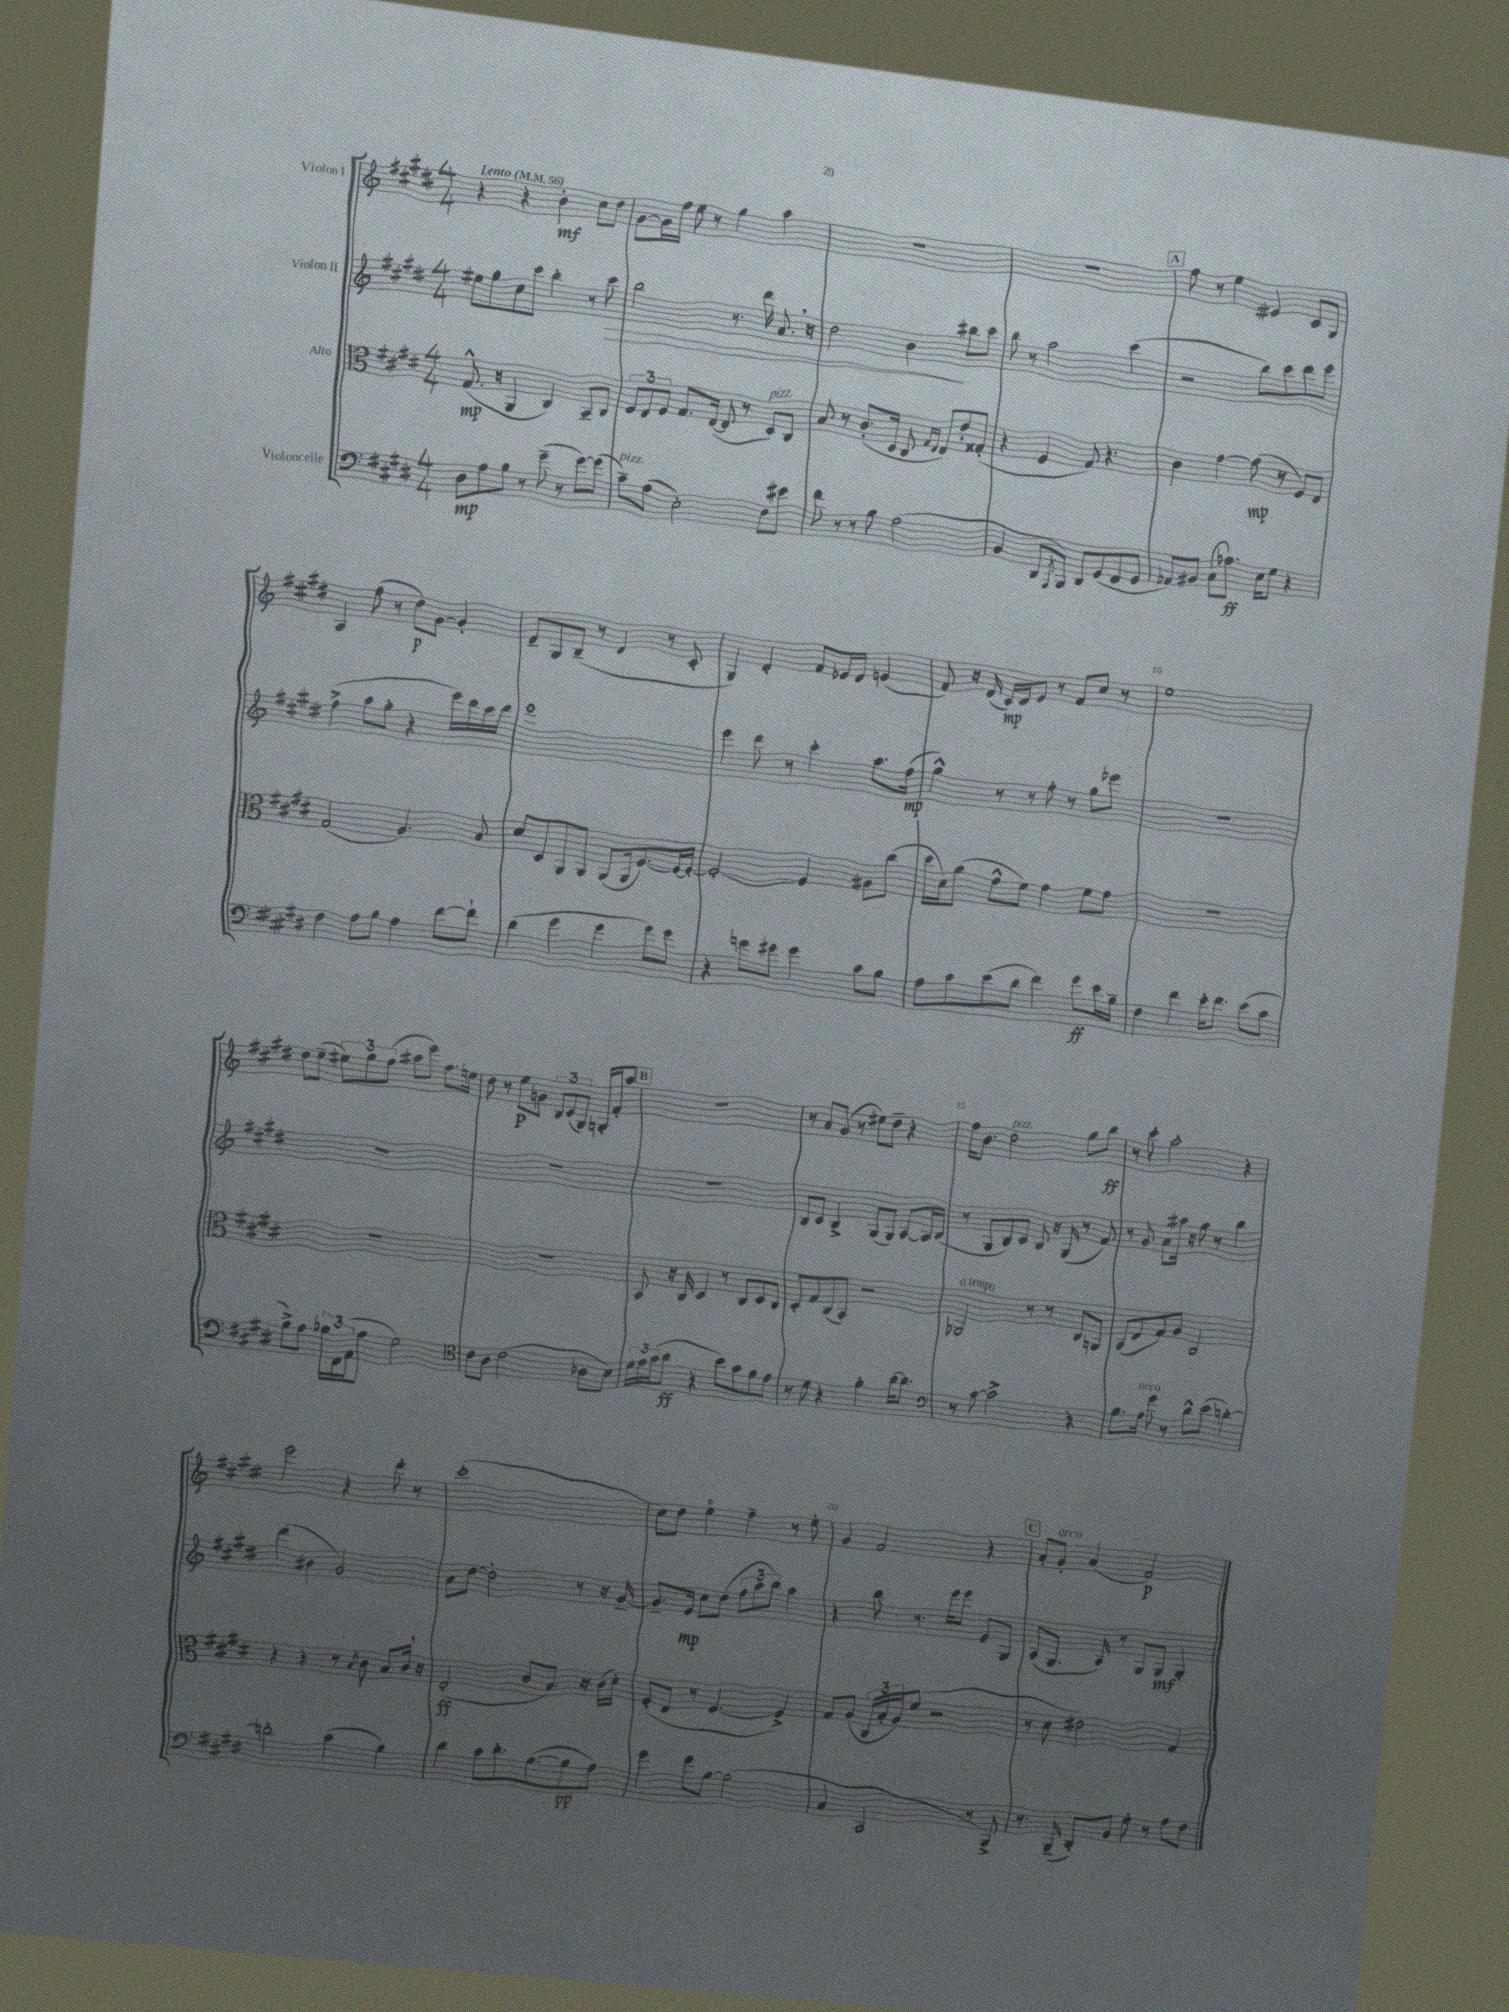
<<
\new StaffGroup <<
\new Staff = "s0" \with { instrumentName = "Violon I" } {
    \clef treble \key e \major \numericTimeSignature \time 4/4 \tempo "Lento" 4 = 56
    r4 r4 b'4-.\mf cis''8 dis''8 |
    gis'8~ gis'16 fis''16 e''8 r8 gis''4 a''4 |
    R1 |
    r1 |
    \mark \markup { \box "A" } fis''8 r8 e''4 eis'4 cis'8 gis8 |
    a4 fis''8( r8 dis''8\p) gis'8~ gis'4-. |
    dis'8-- gis8 b8--( r8 dis'4 r8 cis'8-. |
    gis4) dis'4-. fis'8 ees'16 dis'16 e'4( |
    fis'8) r16 dis'16( cis'16\mp) dis'16 e'8 r8 fis'8 cis''8 r8 |
    e''1 |
    dis''8 e''8--( \tuplet 3/2 { eis''8) gis''8 fis''8( } ais''8 e'''8) fis''8. e''16 |
    dis''8 r8 e''8\p g'8 \tuplet 3/2 { b8 cis'8( gis8) } g16-. fis'16-. a''8 |
    \mark \markup { \box "B" } R1 |
    r8 a'8 gis'8( r8 eis''8) dis''8-- r4 |
    fis''16 b'8. dis''2^\markup { \italic "pizz." } gis''8 b''8\ff |
    r8 cis'''8-. a''2-. r4 |
    e'''2 r4 dis'''8-. r8 |
    cis'''1-.( |
    cis''8) dis''8 e''4-0 fis''4-- r8 e''8-. |
    gis'4 fis'2 r4 |
    \mark \markup { \box "C" } a'8-. gis'8-.^\markup { \italic "arco" } a'4( fis'2\p) \bar "|." |
}
\new Staff = "s1" \with { instrumentName = "Violon II" } {
    \clef treble \key e \major \numericTimeSignature \time 4/4
    eis''8 gis''8 cis''8 cis'''8 b''4-. r8 cis'''8\> |
    b''2 r8. dis'''16 a'8. \breathe r16 |
    dis''2 b'4\! bis''8 cis'''8 |
    b''8 r8 a''2 cis'''4( |
    \mark \markup { \box "A" } r2 b''8) cis'''8 dis'''8 e'''8 |
    fis''4->( a''8 gis''8-. r4 e'''16) dis'''16 cis'''16 dis'''16 |
    e'''1 |
    e'''4 dis'''8 r8 cis'''4-. a''8. fis''16\mp( |
    gis''4-^) r8 r8 fis''8-. r8 gis''8 ees'''8 |
    R1 |
    R1 |
    R1 |
    \mark \markup { \box "B" } R1 |
    b8 cis'8 b4-> gis8( gis8) a8~ a16 b16( |
    r8 gis8 b8) cis'8 b8 r16 gis16( r8 fis'8) |
    r8 gis'8 a'8 ais''16 r16 gis''8 r8 b''4 |
    dis'''4( bis'4 gis'2) |
    a'8 dis''8~ dis''2-. r8 r16 gis'16~-- |
    gis'8.-- e'16\mp cis''8 dis''8( \tuplet 3/2 { fis''8 a''8 b''8) } a''4 |
    r4 b''8 r8. e'''16 e'''8 e'8 gis8 |
    \mark \markup { \box "C" } a8( gis8. a16) r8 gis8 gis8\mf gis4-. \bar "|." |
}
\new Staff = "s2" \with { instrumentName = "Alto" } {
    \clef alto \key e \major \numericTimeSignature \time 4/4
    gis8.-^\mp( r16 a,4 cis4) b,8-- cis8 |
    \tuplet 3/2 { fis8 e8 fis8 } gis8. e16~( e8 r8 dis8^\markup { \italic "pizz." }) cis8 |
    b8 r8 cis'8.-.( dis16 cis8 \grace { gis16 e16 } e8) e'8-. gisis8-.( |
    r4 fis4 gis8) r4. |
    \mark \markup { \box "A" } cis'4 gis'4~ gis'8\mp( r8 fis8) e8 |
    gis2( a4.) b8 |
    dis'8 dis8 a,8 a,8 a,8( a,16 fis8.~) fis16~ fis16~-. |
    fis2~-. fis4 ais8 cis''8( |
    dis''16 dis'16) a'8( gis'8-^ fis'8) gis'4 fis'8 gis'8 |
    R1 |
    R1 |
    R1 |
    \mark \markup { \box "B" } b,8 r16 cis16 dis4 r8 cis8 dis8 cis8 |
    dis8-. gis8 cis8( b,8) r2 |
    aes,2^\markup { \italic "a tempo" } r8 r8 cis8 a,8 |
    b,8( e8 gis8) a8 cis2 |
    r4 r4 r8 \acciaccatura { b8 } cis'8 b8 cis'16 \breathe r16 |
    e2-.\ff( cis'8 b8.) r16 cis'16( dis'16-.) |
    fis8-.( e8 r8 fis4.~ fis4->) |
    gis8 a8( \tuplet 3/2 { cis16 b16-. a16) } fis'8( r2 |
    \mark \markup { \box "C" } r8 dis'8 eis'2) gis4 \bar "|." |
}
\new Staff = "s3" \with { instrumentName = "Violoncelle" } {
    \clef bass \key e \major \numericTimeSignature \time 4/4
    dis8\mp a8 b8 r8 gis'8--( r8 gis'8~) gis'8( |
    cis'8--^\markup { \italic "pizz." }) a8( e2-.) fis8 eis'8 |
    fis'8 r8 r8 b8 a2( |
    b,4 dis,8 \acciaccatura { a,,8 } b,,8) dis,8 gis,8( fis,8 gis,8 |
    \mark \markup { \box "A" } aes,8) bis,8 cis8( aes8.\ff) e16 gis8 r4 |
    fis4 a8 b8 a4 fis'8~ fis'8-! |
    dis'4( gis'4 gis'4 gis'8) gis'8 |
    r4 g'8 gis'8 gis'4 cis'8 b8 |
    a8 cis'8 e'8( dis'8 fis'4) gis'8\ff e'16 b16-- |
    fis4 fis'4 e'16-. fis'8. e'8( cis'8 |
    b8->) a8 \tuplet 3/2 { bes16 fis,16 a,16( } a8 gis2) |
    \clef tenor cis'8 a8 cis'2( aes8 b8) |
    \mark \markup { \box "B" } \tuplet 3/2 { dis'16 e'16 gis'16( } a'8\ff r4 b'8) gis'8 fis'8 e'8 |
    r8 dis'8 r4 fis'4-. a'16~ a'8. |
    \clef bass r8 cis'8~ cis'2-> r4 |
    b8. a16^\markup { \italic "arco" } gis'8 r8 dis'8-^ e'8( d'4~-.) |
    d'2-. cis'4( b4) |
    dis'4 cis'8 dis'8.-. b8.~( b8\pp a8) |
    gis'4 gis'8 b8~ b2( |
    cis4 cis,2 r8 b,,8->) |
    \mark \markup { \box "C" } r8. b,,16--( dis,8-.) b,8 gis8-. r8 a8 fis8 \bar "|." |
}
>>
>>
\layout { \context { \Score \override BarNumber.break-visibility = ##(#f #t #t) barNumberVisibility = #(every-nth-bar-number-visible 5) } }
